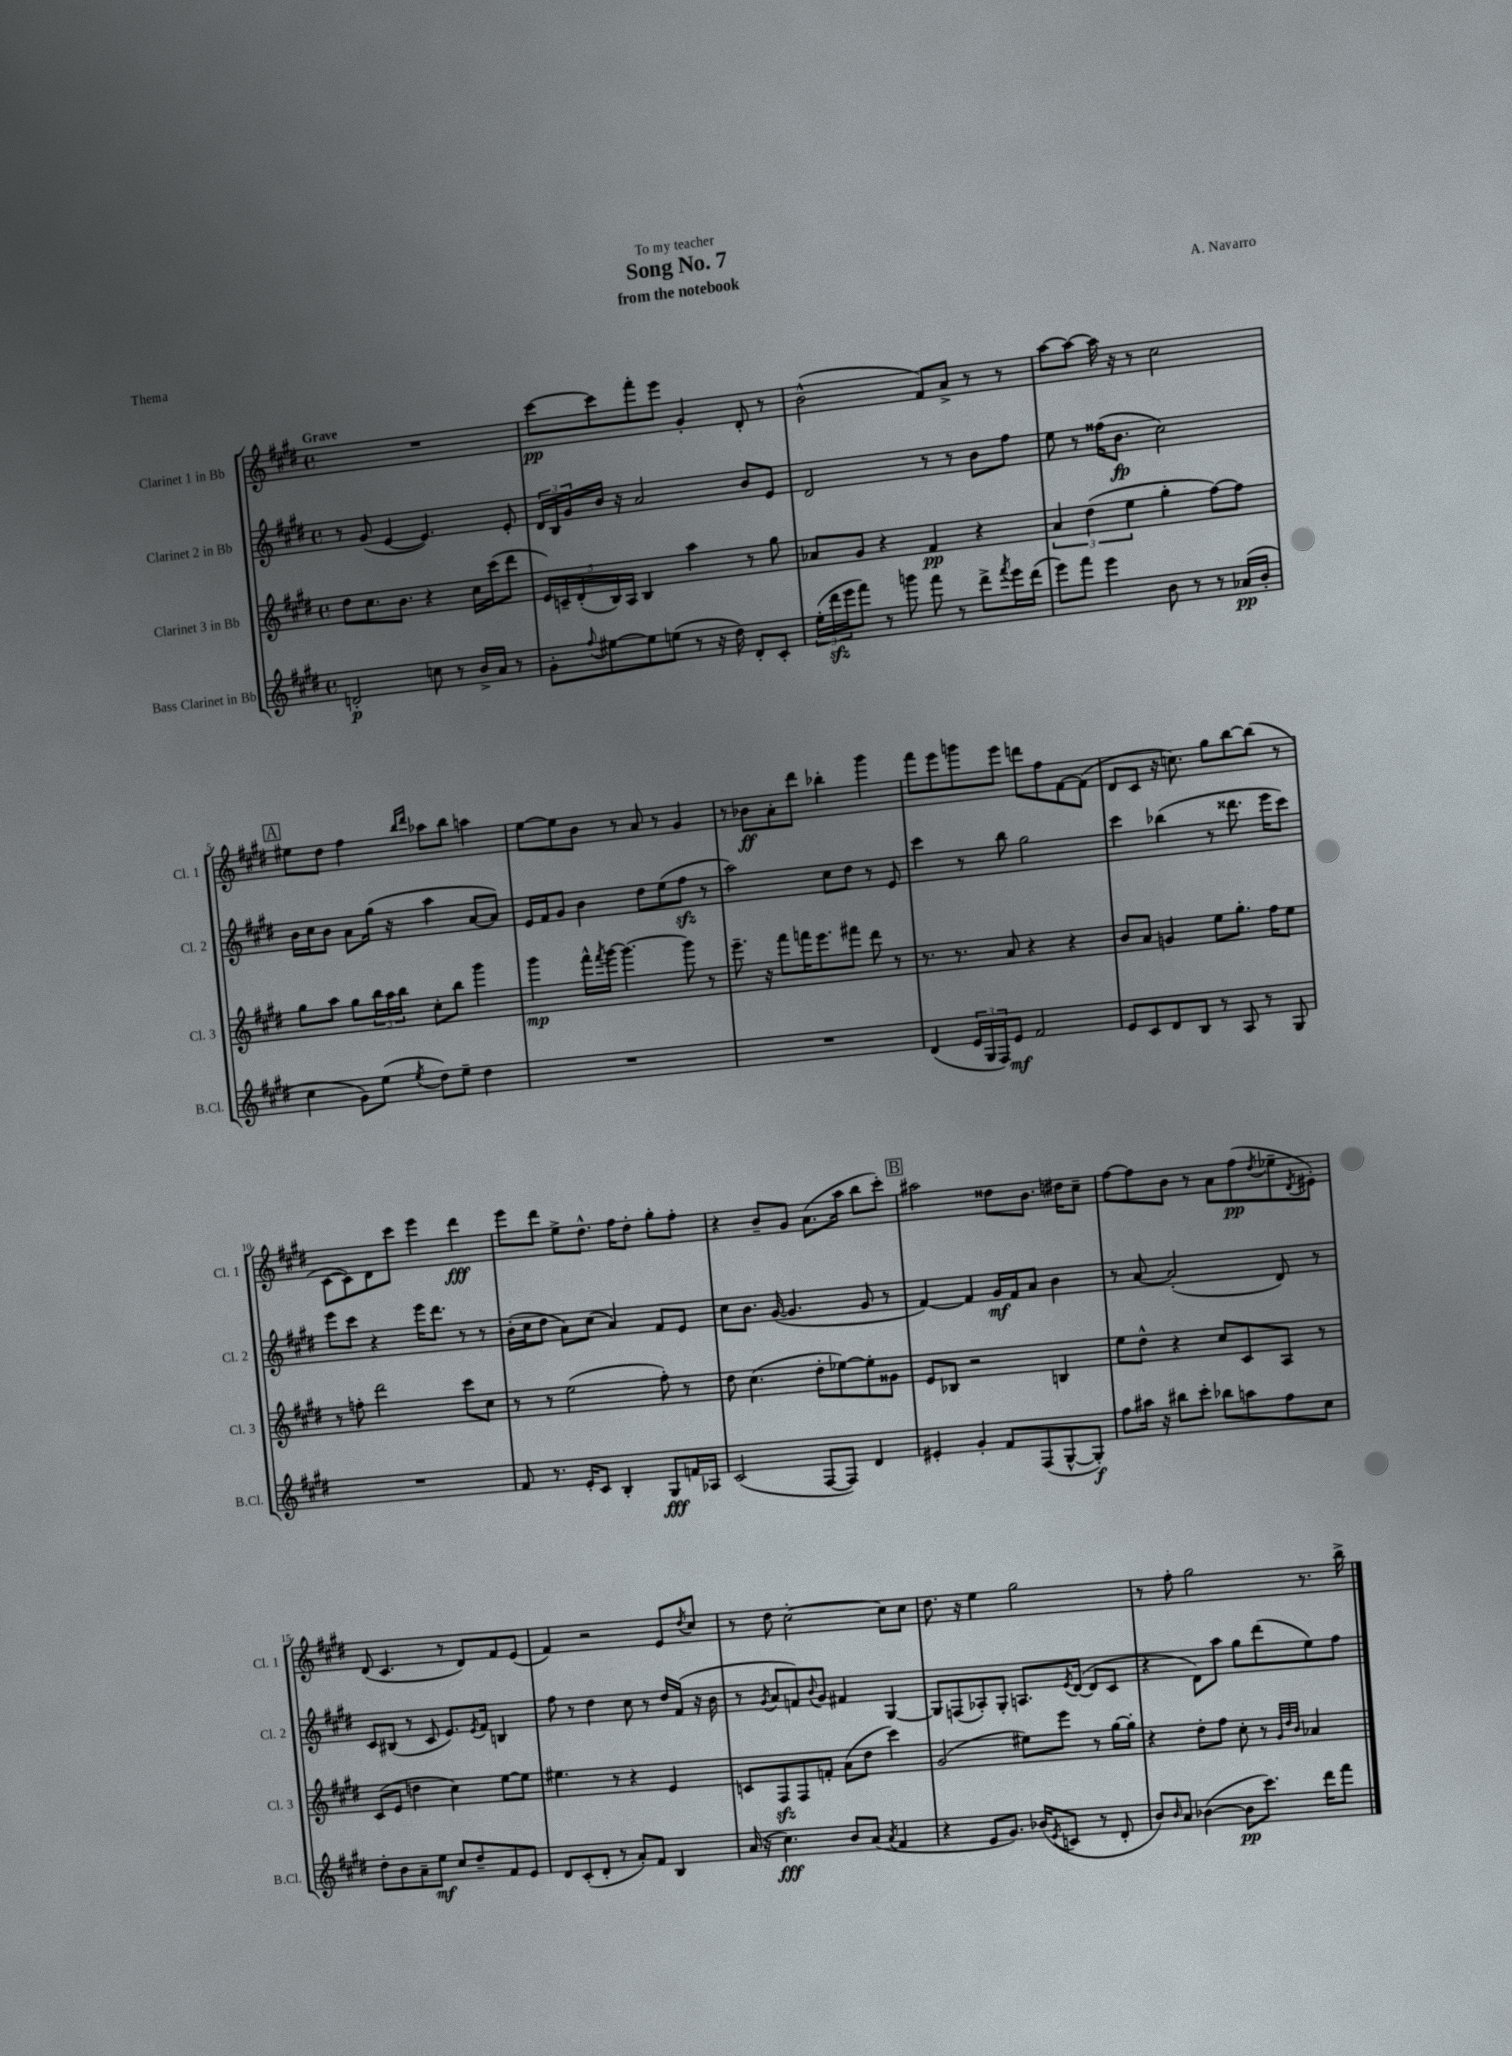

**kern	**dynam	**kern	**dynam	**kern	**dynam	**kern	**dynam
*part4	*part4	*part3	*part3	*part2	*part2	*part1	*part1
*staff4	*staff4	*staff3	*staff3	*staff2	*staff2	*staff1	*staff1
*I"Bass Clarinet in Bb	*	*I"Clarinet 3 in Bb	*	*I"Clarinet 2 in Bb	*	*I"Clarinet 1 in Bb	*
*I'B.Cl.	*	*I'Cl. 3	*	*I'Cl. 2	*	*I'Cl. 1	*
*clefG2	*	*clefG2	*	*clefG2	*	*clefG2	*
*k[f#c#g#d#]	*	*k[f#c#g#d#]	*	*k[f#c#g#d#]	*	*k[f#c#g#d#]	*
*M4/4	*	*M4/4	*	*M4/4	*	*M4/4	*
*met(c)	*	*met(c)	*	*met(c)	*	*met(c)	*
=1	=1	=1	=1	=1	=1	=1	=1
!	!	!	!	!	!	!LO:TX:a:B:t=Grave	!
2dn'/	p	8dd#\L	.	8r	.	1r	.
.	.	8.cc#\	.	(8g#/	.	.	.
.	.	.	.	[4e/	.	.	.
.	.	8.b\J	.	.	.	.	.
8ccn\	.	4r	.	4.e/])	.	.	.
8r	.	.	.	.	.	.	.
16b^/LL	.	16cc#\LL	.	.	.	.	.
16a/JJ	.	(16ccc#\J	.	.	.	.	.
8r	.	8ddd#\J	.	8e'/	.	.	.
=2	=2	=2	=2	=2	=2	=2	=2
8g#'\L	.	20e/LL)	.	24d#/LL	.	[8ccc#\L	pp
.	.	.	.	24B/	.	.	.
.	.	20cn~/	.	.	.	.	.
.	.	.	.	24g#/	.	.	.
.	.	(20d#'/	.	.	.	.	.
8qqff#/	.	.	.	.	.	.	.
[8ee#X\	.	.	.	16b/JJ	.	8ccc#\]	.
.	.	20B/)	.	.	.	.	.
.	.	.	.	16r	.	.	.
.	.	20A/JJ	.	.	.	.	.
8ee#\]	.	4B/	.	2a/	.	8fff#'\	.
(8een\J	.	.	.	.	.	8eee\J	.
8r	.	4aa\	.	.	.	4g#'/	.
16r	.	.	.	.	.	.	.
16dd#\)	.	.	.	.	.	.	.
8d#'/L	.	8r	.	8b/L	.	8d#'/	.
8c#'/J	.	8gg#\	.	8e/J	.	8r	.
=3	=3	=3	=3	=3	=3	=3	=3
(24ee'\LL	.	8a-X/L	.	2d#/	.	(2b^^\	.
24ddd#zz\	.	.	.	.	.	.	.
24eee\J	.	.	.	.	.	.	.
8fff#\J)	.	8g#/J	.	.	.	.	.
8r	.	4r	.	.	.	.	.
8gggn\	.	.	.	.	.	.	.
8fff#\	.	4f#/	pp	8r	.	8f#/L)	.
8r	.	.	.	8r	.	8a^/J	.
8ddd#^\L	.	4r	.	8b\L	.	8r	.
8qfff#/	.	.	.	.	.	.	.
16eee\L	.	.	.	8ff#\J	.	8r	.
(16ddd#\JJ	.	.	.	.	.	.	.
=4	=4	=4	=4	=4	=4	=4	=4
8eee\L)	.	6a/	.	8ee\	.	[8aa\L	.
8fff#\J	.	.	.	8r	.	8aa\J_	.
.	.	(6dd#\	.	.	.	.	.
4eee\	.	.	.	(16ff##X\KL	.	16aa\]	.
.	.	.	.	8.b\J	fp	16r	.
.	.	6ee\	.	.	.	.	.
.	.	.	.	.	.	8r	.
8b\	.	4gg#'\	.	2cc#\)	.	2cc#\	.
8r	.	.	.	.	.	.	.
8r	.	[8ff#\L)	.	.	.	.	.
(16a-X/LL	pp	8ff#\J]	.	.	.	.	.
16b'/JJ	.	.	.	.	.	.	.
!!LO:LB:g=z
!!LO:REH:place=s1:t=A
=5	=5	=5	=5	=5	=5	=5	=5
4cc#\	.	8gg#\L	.	16b\LL	.	8ee#X\L	.
.	.	.	.	16cc#\J	.	.	.
.	.	8aa\J	.	8b\J	.	8dd#\J	.
8g#\L)	.	8gg#\L	.	8a\L	.	4ff#\	.
(8ee\J	.	24bb\L	.	(16gg#\Jk	.	.	.
.	.	24aa\	.	.	.	.	.
.	.	.	.	16r	.	.	.
.	.	24bb\JJ	.	.	.	.	.
.	.	.	.	.	.	16qqbb/LL	.
8qee/	.	.	.	.	.	16qqddd#/JJ	.
8dd#\L)	.	8cc#'\L	.	4aa\	.	8aa-X\L	.
8ee~\J	.	8bb\J	.	.	.	8bb\J	.
4dd#\	.	4ggg#\	.	[8a/L	.	4aan\	.
.	.	.	.	8a/J])	.	.	.
=6	=6	=6	=6	=6	=6	=6	=6
1r	.	4ggg#\	mp	16e/LL	.	[8ee\L	.
.	.	.	.	16f#/J	.	.	.
.	.	.	.	8g#/J	.	8ee\]	.
.	.	16fff#^^\LL	.	4b\	.	8b\J	.
.	.	8qfff#/	.	.	.	.	.
.	.	[16ggg#\JJ	.	.	.	.	.
.	.	4.ggg#\_	.	.	.	8r	.
.	.	.	.	8dd#\L	.	8a/	.
.	.	.	.	(8ee\	.	8r	.
.	.	8ggg#\]	.	8ff#zz\J	.	4g#/	.
.	.	8r	.	8r	.	.	.
=7	=7	=7	=7	=7	=7	=7	=7
1r	.	8.eee~\	.	2aa\)	.	8r	.
.	.	.	.	.	.	8b-X\L	ff
.	.	16r	.	.	.	.	.
.	.	8fff#\L	.	.	.	8a'\	.
.	.	16fffn\K	.	.	.	8ddd#\J	.
.	.	8.eee\	.	.	.	.	.
.	.	.	.	8cc#\L	.	4bb-X'\	.
.	.	8fff#X\J	.	8dd#\J	.	.	.
.	.	8ddd#\	.	8r	.	4ggg#\	.
.	.	8r	.	8e/	.	.	.
=8	=8	=8	=8	=8	=8	=8	=8
(4d#/	.	8.r	.	4ccc#\	.	8fff#\L	.
.	.	.	.	.	.	8eee\	.
.	.	8.r	.	.	.	.	.
24e/LL	.	.	.	8r	.	8gggn\	.
24G#/	.	.	.	.	.	.	.
24F#/J)	.	.	.	.	.	.	.
8e/J	mf	8a/	.	8bb\	.	8eee\J	.
2f#/	.	4r	.	2gg#\	.	8dddn\L	.
.	.	.	.	.	.	8ff#\	.
.	.	4r	.	.	.	[8f#\	.
.	.	.	.	.	.	(8f#\J]	.
=9	=9	=9	=9	=9	=9	=9	=9
8e/L	.	8b/L	.	4ccc#\	.	8d#/L	.
8c#/	.	8a/J	.	.	.	8c#/J	.
8d#/	.	4gn/	.	(4bb-X\	.	16r	.
.	.	.	.	.	.	8.ccn\)	.
8B/J	.	.	.	.	.	.	.
8r	.	8ee\L	.	8r	.	8gg#\L	.
8A/	.	8.gg#'\J	.	8.ddd##X\	.	[8bb\	.
8r	.	.	.	.	.	(8bb\J]	.
.	.	16ff#\KL	.	16eee\KL	.	.	.
8G#/	.	8ee\J	.	8ccc#\J)	.	8r	.
!!LO:LB:g=z
=10	=10	=10	=10	=10	=10	=10	=10
1r	.	8r	.	8eee\L	.	[8c#\L	.
.	.	8ffn'\	.	8ccc#\J	.	8c#\])	.
.	.	2ddd#\	.	4r	.	8d#\	.
.	.	.	.	.	.	8ccc#\J	.
.	.	.	.	16eee\KL	.	4eee\	.
.	.	.	.	8.ddd#\J	.	.	.
.	.	8ccc#\L	.	8r	.	4ddd#\	fff
.	.	8cc#\J	.	8r	.	.	.
=11	=11	=11	=11	=11	=11	=11	=11
8f#/	.	8r	.	(16b'\LL	.	8eee\L	.
.	.	.	.	16cc#\J	.	.	.
8.r	.	8r	.	8dd#\J	.	8ddd#\J	.
.	.	(2ee\	.	8a\L)	.	8ee^\L	.
16e'/KL	.	.	.	.	.	.	.
8c#/J	.	.	.	(8cc#\J	.	8.dd#^^\J	.
4B'/	.	.	.	4a/)	.	.	.
.	.	.	.	.	.	16ff#\KL	.
.	.	.	.	.	.	8dd#'\J	.
8G#/L	fff	8ff#'\)	.	8f#/L	.	8gg#'\L	.
16fn/L	.	8r	.	8e/J	.	8ff#'\J	.
16A-X/JJ	.	.	.	.	.	.	.
=12	=12	=12	=12	=12	=12	=12	=12
(2c#/	.	8dd#\	.	8cc#\L	.	4r	.
.	.	(4.cc#\	.	8.b\J	.	.	.
.	.	.	.	.	.	8b~/L	.
.	.	.	.	([16g#/	.	.	.
.	.	.	.	4.g#/]	.	8g#/J	.
[8F#/L	.	8dd#'\L	.	.	.	(8.a\L	.
8F#/J])	.	[8ee-X\)	.	.	.	.	.
.	.	.	.	.	.	16aa\Jk	.
4d#/	.	8ee-'\]	.	8g#/	.	8bb\L	.
.	.	8g##X\J	.	8r	.	8ccc#'\J)	.
!!LO:REH:place=s1:t=B
=13	=13	=13	=13	=13	=13	=13	=13
4e#X'/	.	8e/L	.	[4f#/)	.	2aa#X\	.
.	.	8B-X/J	.	.	.	.	.
4g#'/	.	2r	.	4f#/]	.	.	.
8f#/L	.	.	.	16g#/LL	mf	8dd##X\L	.
.	.	.	.	16f#/J	.	.	.
(8F#/	.	.	.	8a/J	.	8.b\J	.
[8G#^^/	.	4Bn/	.	4b\	.	.	.
.	.	.	.	.	.	16dd#X\KL	.
8G#'/J])	f	.	.	.	.	8cc#~\J	.
=14	=14	=14	=14	=14	=14	=14	=14
8ff#\L	.	8ee\L	.	8r	.	[8ff#\L	.
16aa#X\Jk	.	8dd#^^\J	.	[8a/	.	8ff#\]	.
16r	.	.	.	.	.	.	.
8bb#X\L	.	4r	.	(2a'/]	.	8b\J	.
8ccc#'\J	.	.	.	.	.	8r	.
8bb-X\L	.	8cc#/L	.	.	.	8a\L	.
8aan\	.	8c#/	.	.	.	(8ff#\	pp
.	.	.	.	.	.	8qdd#/	.
8ff#\	.	8A/J	.	8d#/)	.	8ee-X~\	.
.	.	.	.	.	.	8qd#/	.
8cc#\J	.	8r	.	8r	.	8e#X'\J)	.
!!LO:LB:g=z
=15	=15	=15	=15	=15	=15	=15	=15
8dd#'\L	.	(8c#/L	.	8c#/L	.	(8d#/	.
8b\	.	8e/J	.	(8B#X/J	.	4.c#/	.
8a~\	.	4ddn\	.	8r	.	.	.
8ee\J	mf	.	.	8c#/	.	.	.
8cc#/L	.	4cc#\)	.	8.e/L)	.	8r	.
8dd#~/	.	.	.	.	.	8d#/L)	.
.	.	.	.	8qe/	.	.	.
.	.	.	.	16f#/Jk	.	.	.
8f#/	.	[8ee\L	.	4Bn/	.	8f#/	.
8e/J	.	8ee\J]	.	.	.	(8e/J	.
=16	=16	=16	=16	=16	=16	=16	=16
8d#/L	.	4.ee#X\	.	8ff#\	.	4f#/)	.
(8c#'/	.	.	.	8r	.	.	.
8d#'/J	.	.	.	4dd#\	.	2r	.
8r	.	8r	.	.	.	.	.
8a'/L)	.	4r	.	8cc#\	.	.	.
8f#/J	.	.	.	8r	.	.	.
4B/	.	4e/	.	16dd#/LL	.	8e/L	.
.	.	.	.	(16f#/JJ	.	.	.
.	.	.	.	.	.	8qdd#/	.
.	.	.	.	16r	.	8cc#/J	.
.	.	.	.	16b\	.	.	.
=17	=17	=17	=17	=17	=17	=17	=17
(16a/	.	8cn/L	.	8r	.	8r	.
16r	.	.	.	.	.	.	.
.	.	.	.	8qg#/	.	.	.
4.cc#\)	fff	8F#zz/	.	8a/L	.	8dd#\	.
.	.	8F#/	.	8fn/)	.	[2cc#'\	.
.	.	.	.	8qqb/	.	.	.
.	.	8fn'/J	.	8g#/J	.	.	.
8b/L	.	(8a\L	.	4f#X/	.	.	.
(8a/J	.	8dd#\J	.	.	.	.	.
8qa/	.	.	.	.	.	.	.
4f#/	.	4ccc#\)	.	[4G#/	.	8cc#\L]	.
.	.	.	.	.	.	8cc#\J	.
=18	=18	=18	=18	=18	=18	=18	=18
4r	.	(2g#/	.	8G#/L]	.	8.dd#\	.
.	.	.	.	(8Fn/	.	.	.
.	.	.	.	.	.	16r	.
8e/L	.	.	.	8A-X'/)	.	4ee\	.
8.g#/J)	.	.	.	8G#'/J	.	.	.
.	.	8ee#X\L)	.	8.An/L	.	2gg#\	.
(16b-X/KL	.	.	.	.	.	.	.
8qe/	.	.	.	.	.	.	.
8cn/J	.	8eee\J	.	.	.	.	.
.	.	.	.	8qe/	.	.	.
.	.	.	.	([16d#/Jk	.	.	.
8r	.	8r	.	8d#/L]	.	.	.
8d#'/	.	[16gg#\LL	.	8c#/J	.	.	.
.	.	16gg#'\JJ]	.	.	.	.	.
=19	=19	=19	=19	=19	=19	=19	=19
8b/L)	.	4r	.	4r	.	8r	.
16qqb/	.	.	.	.	.	.	.
8a/J	.	.	.	.	.	8ff#'\	.
([4b-X\	.	8dd#'\L	.	8d#\L)	.	2gg#\	.
.	.	8ff#\J	.	8aa\J	.	.	.
8b-\L]	pp	8cc#'\	.	8gg#\L	.	.	.
8.ccc#\J)	.	8r	.	(8ddd#\	.	.	.
.	.	32qqg#/LLL	.	.	.	.	.
.	.	32qqdd#/	.	.	.	.	.
.	.	32qqb/JJJ	.	.	.	.	.
.	.	4a-X/	.	8ee\)	.	8.r	.
16ddd#\KL	.	.	.	.	.	.	.
8fff#\J	.	.	.	8ff#\J	.	.	.
.	.	.	.	.	.	16bb^\	.
==	==	==	==	==	==	==	==
*-	*-	*-	*-	*-	*-	*-	*-
